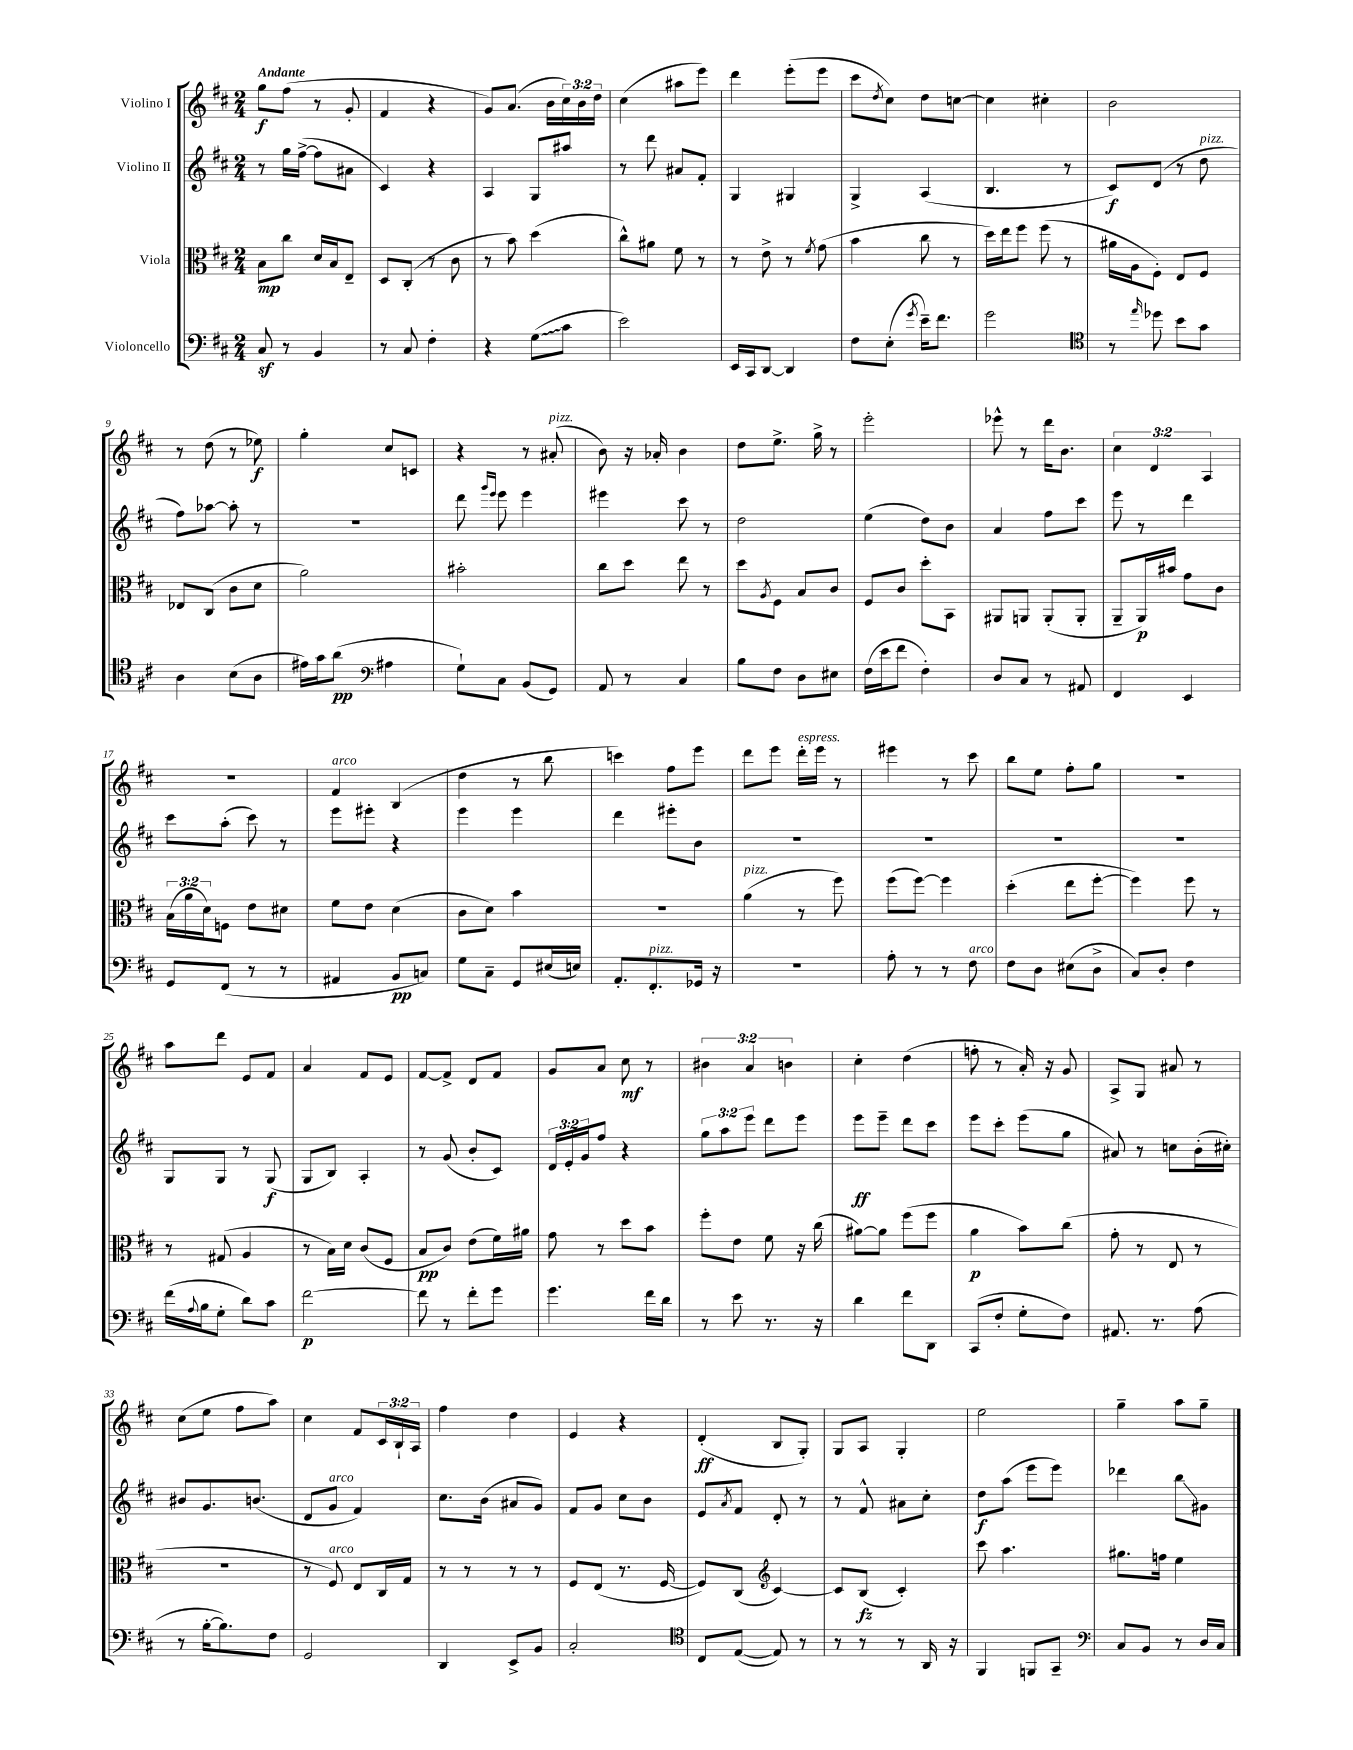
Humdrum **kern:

**kern	**kern	**kern	**kern
*staff4	*staff3	*staff2	*staff1
*clefF4	*clefC3	*clefG2	*clefG2
*k[f#c#]	*k[f#c#]	*k[f#c#]	*k[f#c#]
*M2/4	*M2/4	*M2/4	*M2/4
8C#	8B	8r	8gg
8r	8cc#	16gg	(8ff#
.	.	([16ff#^	.
4BB	16d	8ff#]	8r
.	16B	.	.
.	8E~	8a#	8g'
=	=	=	=
8r	8D	4c#)	4f#
8C#	(8C#'	.	.
4F#'	8r	4r	4r
.	8c#	.	.
=	=	=	=
4r	8r	4A	8g)
.	8b)	.	(8.a
(8G	(4dd	8G	.
.	.	.	16b
8c#	.	8aa#	24cc#)
.	.	.	24b
.	.	.	24dd
=	=	=	=
2e)	8cc#^^)	8r	(4cc#
.	8a#	8ddd	.
.	8f#	8a#	8aa#
.	8r	8f#'	8eee)
=	=	=	=
16EE	8r	4G	4ddd
16CC#	.	.	.
[8DD	8e^	.	.
4DD]	8r	4G#	(8eee'
.	8qf#	.	.
.	(8g	.	8eee
=	=	=	=
8F#	4b	4G^	8ccc#
.	.	.	8qdd
(8E'	.	.	8cc#)
8qg	.	.	.
16e~)	8cc#	(4A	8dd
8.f#	.	.	.
.	8r	.	[8cc
=	=	=	=
2g	16dd)	4.B	4cc]
.	16ee	.	.
.	8ff#	.	.
.	(8ff#	.	4cc#'
.	8r	8r	.
=	=	=	=
*clefC4	*	*	*
8r	16a#	8c#)	2b
.	16A	.	.
16qqee	.	.	.
8dd-	8F#')	(8d	.
8b	8E	8r	.
8g	8F#	8dd	.
=	=	=	=
4A	8E-	8ff#)	8r
.	(8C#	[8aa-	(8dd
(8B	8c#	8aa-']	8r
8A	8d	8r	8ee-)
=	=	=	=
16e#)	2a)	2r	4gg'
16g	.	.	.
(8a	.	.	.
*clefF4	*	*	*
4A#	.	.	8cc#
.	.	.	8c
=	=	=	=
8G`)	2b#'	8ddd	4r
.	.	16qqggg	.
.	.	16qqeee	.
8C#	.	8eee	.
(8BB	.	4eee	8r
8GG)	.	.	(8a#'
=	=	=	=
8AA	8cc#	4eee#	8b)
8r	8dd	.	16r
.	.	.	16a-'
4C#	8ee	8ccc#	4b
.	8r	8r	.
=	=	=	=
8B	8dd	2dd	8dd
.	8qA	.	.
8F#	8F#	.	8.ee^
8D	8B	.	.
.	.	.	16gg^
8E#	8c#	.	8r
=	=	=	=
(16F#	8F#	(4ee	2eee'
16e	.	.	.
8f#	8c#	.	.
4F#')	8dd'	8dd)	.
.	8BB	8b	.
=	=	=	=
8D	8AA#	4a	8eee-^^
8C#	8AA	.	8r
8r	(8AA'	8ff#	16ddd
.	.	.	8.b
8AA#	8AA'	8ccc#	.
=	=	=	=
4FF#	8AA~	8eee	6cc#
.	16AA)	8r	.
.	.	.	6d
.	16b#	.	.
4EE	8g	4ddd	.
.	.	.	6A
.	8c#	.	.
=	=	=	=
8GG	(24B	8ccc#	2r
.	24a	.	.
.	24d)	.	.
(8FF#	8F	(8aa'	.
8r	8e	8ccc#)	.
8r	8d#	8r	.
=	=	=	=
4AA#	8f#	8eee	4f#
.	8e	8eee#'	.
8BB	(4d	4r	(4B
8C)	.	.	.
=	=	=	=
8G	8c#	4eee	4dd
8C#~	8d)	.	.
8GG	4b	4eee	8r
(16E#	.	.	8bb
16E)	.	.	.
=	=	=	=
8.AA'	2r	4ddd	4ccc)
8.FF#'	.	.	.
.	.	8eee#'	8ff#
16GG-	.	8b	8eee
16r	.	.	.
=	=	=	=
2r	(4a	2r	8ddd
.	.	.	8eee
.	8r	.	16ddd'
.	.	.	16eee
.	8ff#)	.	8r
=	=	=	=
8A'	(8ff#	2r	4eee#
8r	[8ff#)	.	.
8r	4ff#]	.	8r
8F#	.	.	8ccc#
=	=	=	=
8F#	(4dd'	2r	8bb
8D	.	.	8ee
(8E#	8ee	.	8ff#'
8D^	[8ff#'	.	8gg
=	=	=	=
8C#)	4ff#])	2r	2r
8D'	.	.	.
4F#	8ff#	.	.
.	8r	.	.
=	=	=	=
(16f#	8r	8G	8aa
8qqA	.	.	.
16B	.	.	.
8G'	(8G#	8G	8ddd
8d)	4A	8r	8e
8c#	.	(8G	8f#
=	=	=	=
[2f#	8r	8G	4a
.	16B)	8B)	.
.	16d	.	.
.	(8c#	4A'	8f#
.	8F#	.	8e
=	=	=	=
8f#]	8B	8r	[8f#
8r	8c#)	(8g	8f#^]
8f#'	(8e	8b'	8d
8g	16f#)	8c#)	8f#
.	16a#	.	.
=	=	=	=
4.g	8g	24d	8g
.	.	24e'	.
.	.	24g	.
.	8r	8ff#	8a
.	8dd	4r	8cc#
16f#	8b	.	8r
16d	.	.	.
=	=	=	=
8r	8ff#'	12gg	6b#
.	.	12aa	.
8e	8e	.	.
.	.	12eee	6a
8.r	8f#	8ddd	.
.	.	.	6b
.	16r	8eee	.
16r	(16cc#	.	.
=	=	=	=
4d	[8a#)	8eee	4cc#'
.	8a#]	8eee~	.
8f#	(8ff#	8ddd	(4dd
8DD	8ff#	8ccc#	.
=	=	=	=
(8CC#	4a	8eee	8ff'
8F#'	.	8ccc#'	8r
8G'	8b)	(8eee	16a')
.	.	.	16r
8F#)	(8cc#	8gg	8g
=	=	=	=
8.AA#	8g'	8a#)	8A^
.	8r	8r	8G
8.r	.	.	.
.	8E	8cc	8a#
(8A	8r	(16b'	8r
.	.	16cc#')	.
=	=	=	=
8r	2r	8b#	(8cc#
[16B'	.	8.g	8ee
8.B])	.	.	.
.	.	.	8ff#
.	.	(8.b	.
8F#	.	.	8aa)
=	=	=	=
2GG	8r	8d	4cc#
.	8F#)	8g	.
.	8E	4f#)	8f#
.	16C#	.	24c#
.	.	.	24B`
.	16G	.	.
.	.	.	24A
=	=	=	=
4DD	8r	8.cc#	4ff#
.	8r	.	.
.	.	(16b	.
8EE^	8r	8a#	4dd
8BB	8r	8g)	.
=	=	=	=
2C#'	8F#	8f#	4e
.	(8E	8g	.
.	8.r	8cc#	4r
.	.	8b	.
.	[16F#	.	.
=	=	=	=
*clefC4	*	*	*
8C#	8F#])	8e	(4d'
.	.	8qa	.
([8E	(8C#	8f#	.
*	*clefG2	*	*
8E])	[4c#)	8d'	8B
8r	.	8r	8G')
=	=	=	=
8r	8c#]	8r	8G
8r	(8B	8f#^^	8A
8r	4c#')	8a#	4G'
16AA	.	8cc#'	.
16r	.	.	.
=	=	=	=
4FF#	8ccc#	8dd	2ee
.	4.aa	(8aa	.
8FF	.	8eee	.
8GG~	.	8eee)	.
=	=	=	=
*clefF4	*	*	*
8C#	8.gg#	4ddd-	4gg~
8BB	.	.	.
.	16ff	.	.
8r	4ee	8bb	8aa
16D	.	8g#	8gg~
16C#	.	.	.
==	==	==	==
*-	*-	*-	*-
